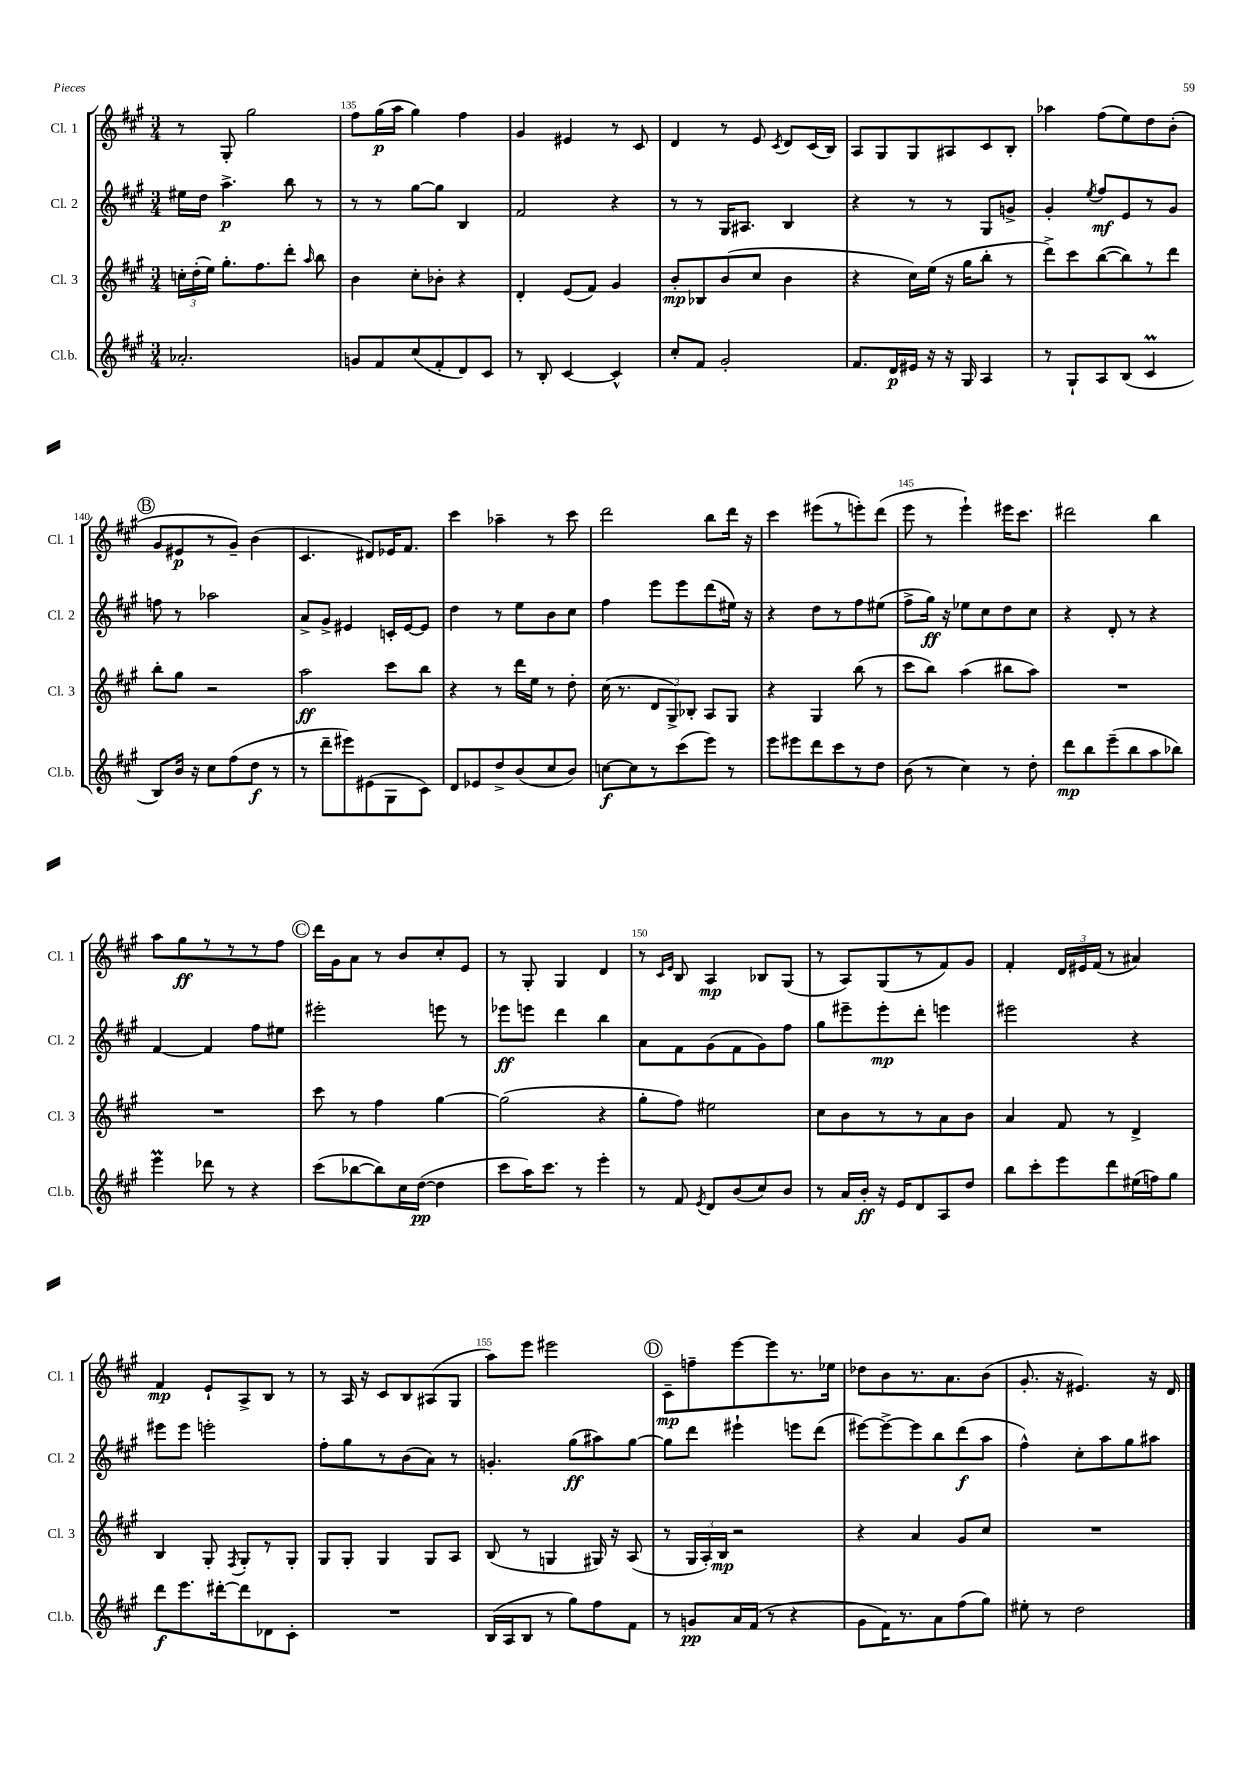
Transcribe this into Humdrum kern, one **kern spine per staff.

**kern	**kern	**kern	**kern
*staff4	*staff3	*staff2	*staff1
*clefG2	*clefG2	*clefG2	*clefG2
*k[f#c#g#]	*k[f#c#g#]	*k[f#c#g#]	*k[f#c#g#]
*M3/4	*M3/4	*M3/4	*M3/4
2.a-'	24cc'	16ee#	8r
.	(24dd'	.	.
.	.	16dd	.
.	24ee)	.	.
.	8.gg#'	4.aa^	8G#'
.	.	.	2gg#
.	8.ff#	.	.
.	8ddd'	8bb	.
.	16qqaa	.	.
.	8bb	8r	.
=	=	=	=
8g	4b	8r	8ff#
8f#	.	8r	(16gg#
.	.	.	16aa
(8cc#	8cc#'	[8gg#	4gg#)
8f#'	8b-'	8gg#]	.
8d)	4r	4B	4ff#
8c#	.	.	.
=	=	=	=
8r	4d'	2f#	4g#
8B'	.	.	.
[4c#	(8e	.	4e#
.	8f#)	.	.
4c#^^]	4g#	4r	8r
.	.	.	8c#
=	=	=	=
8cc#'	8b'	8r	4d
8f#	8B-	8r	.
2g#'	(8b	16G#	8r
.	.	8.A#	.
.	8cc#	.	8e
.	.	.	8qc#
.	4b	4B	8d
.	.	.	(16c#
.	.	.	16B)
=	=	=	=
8.f#	4r	4r	8A
.	.	.	8G#
16d	.	.	.
16e#	16cc#)	8r	8G#
16r	(16ee	.	.
16r	16r	8r	8A#
16G#	16gg#	.	.
4A	8bb'	8G#	8c#
.	8r	8g^	8B'
=	=	=	=
8r	8ddd^)	4g#'	4aa-
8G#`	8ccc#	.	.
.	.	8qee	.
8A	([8bb	8ff#	(8ff#
(8B	8bb])	8e	8ee)
4c#	8r	8r	8dd
.	8ddd	8g#	(8b'
=	=	=	=
8B)	8bb'	8ff	8g#
16b	8gg#	8r	8e#
16r	.	.	.
8cc#	2r	2aa-	8r
(8ff#	.	.	8g#~)
8dd	.	.	(4b
8r	.	.	.
=	=	=	=
8r	2aa	8a^	4.c#
8ddd~	.	8g#^	.
8eee#)	.	4e#	.
(8e#	.	.	8d#)
8G#	8ccc#	16c'	16e-
.	.	[16e#	8.f#
8c#)	8bb	8e#]	.
=	=	=	=
8d	4r	4dd	4ccc#
8e-	.	.	.
8dd^	8r	8r	4aa-~
(8b	16ddd	8ee	.
.	16ee	.	.
8cc#	8r	8b	8r
8b)	8dd'	8cc#	8ccc#
=	=	=	=
[8cc	(16cc#	4ff#	2ddd
.	8.r	.	.
8cc]	.	.	.
8r	12d	8eee	.
.	12G#^)	.	.
(8ccc#	.	8eee	.
.	12B-'	.	.
8eee)	8A	(8ddd	8bb
8r	8G#	16ee#)	16ddd
.	.	16r	16r
=	=	=	=
8eee	4r	4r	4ccc#
8eee#	.	.	.
8ddd	4G#	8dd	(8eee#
8ccc#	.	8r	8r
8r	(8bb	8ff#	8eee')
8dd	8r	(8ee#	(8ddd
=	=	=	=
(8b	8ccc#	8ff#^	8eee
8r	8bb)	16gg#)	8r
.	.	16r	.
4cc#)	(4aa	8ee-	4eee`)
.	.	8cc#	.
8r	8bb#	8dd	16eee#
.	.	.	8.ccc#
8dd'	8aa)	8cc#	.
=	=	=	=
8ddd	2.r	4r	2ddd#
8bb	.	.	.
(8eee~	.	8d'	.
8bb	.	8r	.
8aa	.	4r	4bb
8bb-)	.	.	.
=	=	=	=
4eee	2.r	[4f#	8aa
.	.	.	8gg#
8ddd-	.	4f#]	8r
8r	.	.	8r
4r	.	8ff#	8r
.	.	8ee#	8ff#
=	=	=	=
(8ccc#	8ccc#	2eee#'	16ddd
.	.	.	16g#
[8bb-	8r	.	8a
8bb-])	4ff#	.	8r
16cc#	.	.	8b
([16dd	.	.	.
4dd]	[4gg#	8eee	8cc#'
.	.	8r	8e
=	=	=	=
8ccc#	(2gg#]	8eee-	8r
16aa)	.	8eee	8G#'
8.ccc#	.	.	.
.	.	4ddd	4G#
8r	.	.	.
4eee'	4r	4bb	4d
=	=	=	=
8r	8gg#'	8a	8r
.	.	.	16qqc#
.	.	.	16qqe
8f#	8ff#)	8f#	8B
8qe	.	.	.
8d	2ee#	(8g#	4A
(8b	.	8f#	.
8cc#)	.	8g#)	8B-
8b	.	8ff#	(8G#
=	=	=	=
8r	8cc#	8gg#	8r
16a	8b	8eee#~	8A)
16b'	.	.	.
16r	8r	8eee#'	(8G#
16e	.	.	.
8d	8r	8ddd'	8r
8A	8a	4eee	8f#)
8dd	8b	.	8g#
=	=	=	=
8bb	4a	2eee#	4f#'
8ccc#'	.	.	.
8eee	8f#	.	24d
.	.	.	24e#
.	.	.	(24f#
8ddd	8r	.	8r
(16ee#	4d^	4r	4a#)
16ff)	.	.	.
8gg#	.	.	.
=	=	=	=
8ddd	4B	8eee#	4f#
8.eee	.	8eee#	.
.	8G#'	2eee'	8e`
[16ddd#'	.	.	.
.	8qF#	.	.
8ddd#]	8G#'	.	8A^
8d-	8r	.	8B
8c#'	8G#'	.	8r
=	=	=	=
2.r	8G#	8ff#'	8r
.	8G#'	8gg#	16A
.	.	.	16r
.	4G#	8r	8c#
.	.	(8b	8B
.	8G#	8a)	(8A#
.	8A	8r	8G#
=	=	=	=
(16B	(8B	4.g'	8aa)
16A	.	.	.
8B	8r	.	8eee
8r	4G	.	2eee#
8gg#)	.	(8gg#	.
8ff#	16G#)	8aa#)	.
.	16r	.	.
8f#	(8A	[8gg#	.
=	=	=	=
8r	8r	8gg#]	8c#~
8g	24G#	8ddd	8ff~
.	24A')	.	.
.	24B	.	.
16a	2r	4eee#`	[8eee
(16f#	.	.	.
8r	.	.	8eee]
4r	.	8eee	8.r
.	.	(8ddd	.
.	.	.	16ee-
=	=	=	=
8g#	4r	[8eee#)	8dd-
16f#)	.	8eee#^_	8b
8.r	.	.	.
.	4a	8eee#]	8.r
8a	.	8bb	.
.	.	.	8.a
(8ff#	8g#	(8ddd	.
8gg#)	8cc#	8aa	(8b
=	=	=	=
8ee#'	2.r	4ff#^^)	8.g#'
8r	.	.	.
.	.	.	16r
2dd	.	8cc#'	4.e#)
.	.	8aa	.
.	.	8gg#	.
.	.	8aa#	16r
.	.	.	16d
==	==	==	==
*-	*-	*-	*-
